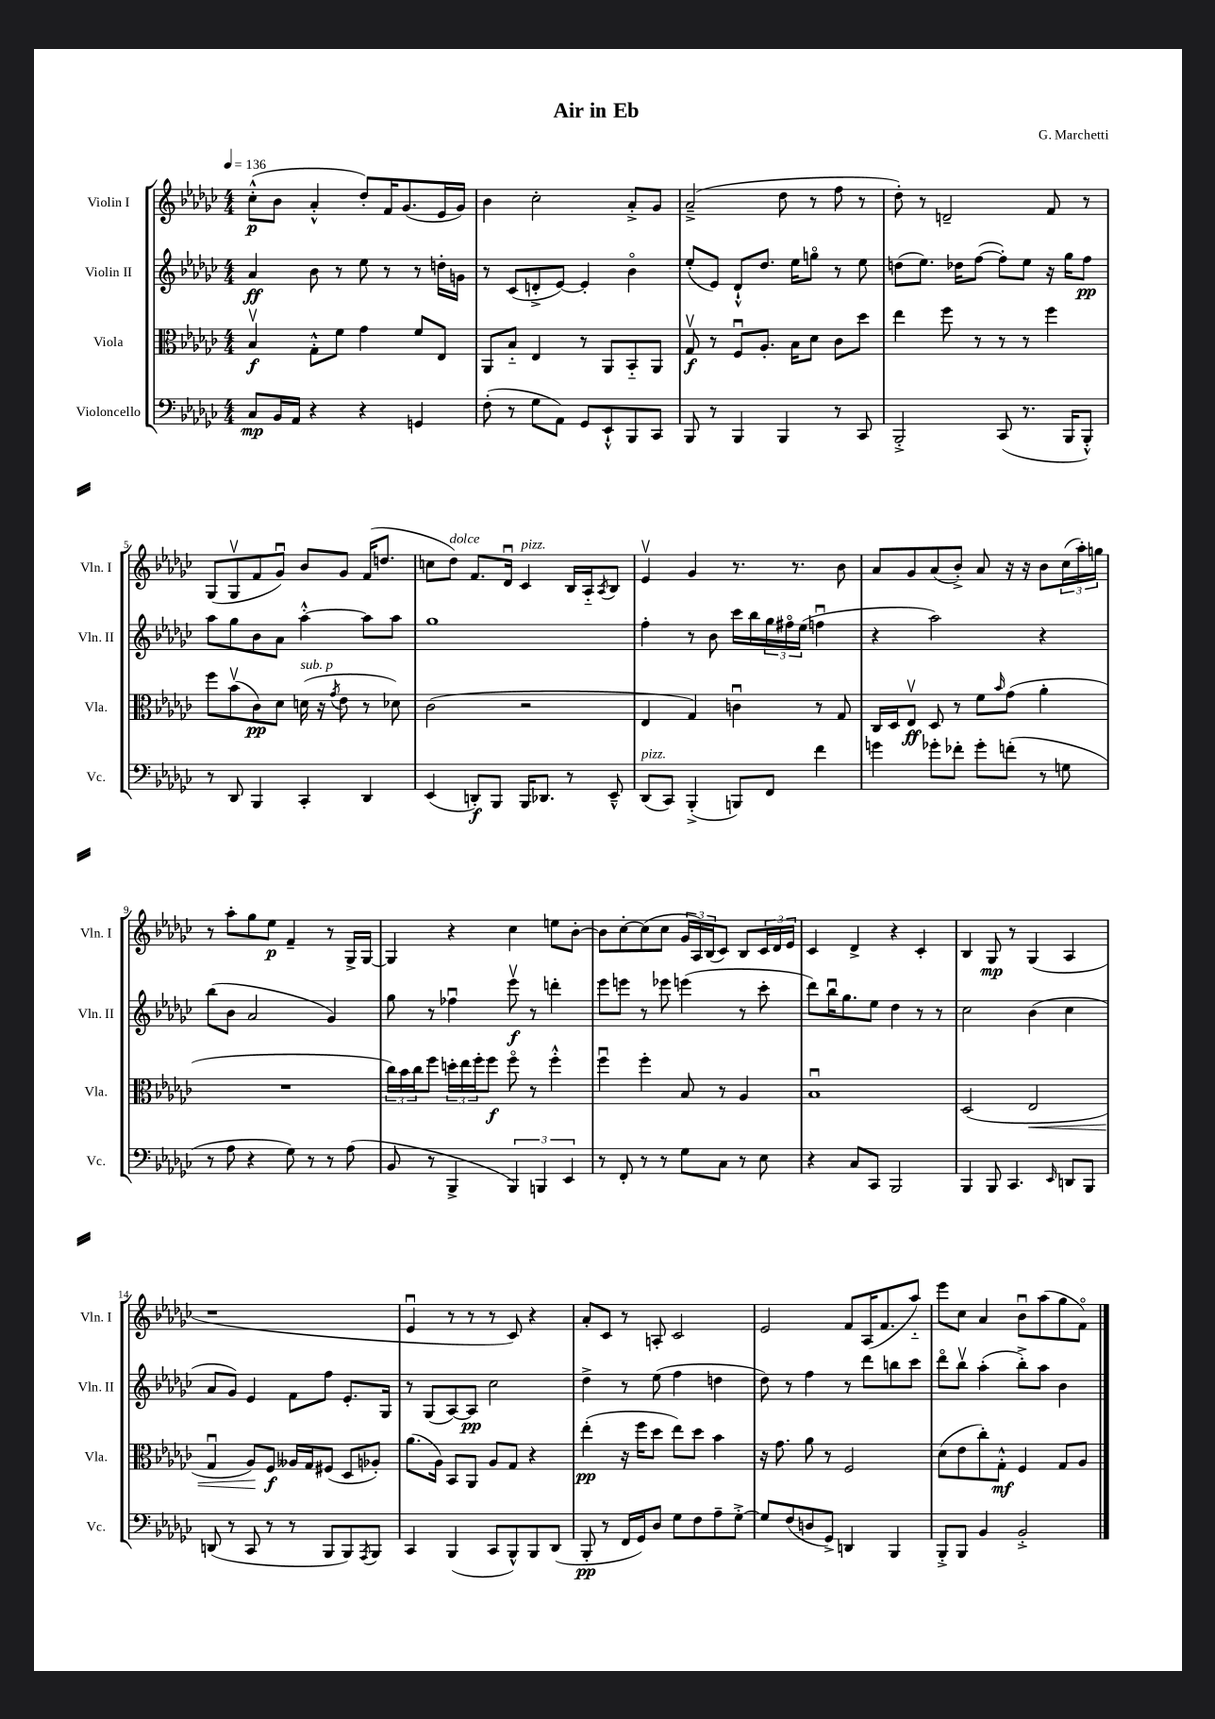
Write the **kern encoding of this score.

**kern	**dynam	**kern	**dynam	**kern	**dynam	**kern	**dynam
*part4	*part4	*part3	*part3	*part2	*part2	*part1	*part1
*staff4	*staff4	*staff3	*staff3	*staff2	*staff2	*staff1	*staff1
*I"Violoncello	*	*I"Viola	*	*I"Violin II	*	*I"Violin I	*
*I'Vc.	*	*I'Vla.	*	*I'Vln. II	*	*I'Vln. I	*
*clefF4	*	*clefC3	*	*clefG2	*	*clefG2	*
*k[b-e-a-d-g-c-]	*	*k[b-e-a-d-g-c-]	*	*k[b-e-a-d-g-c-]	*	*k[b-e-a-d-g-c-]	*
*M4/4	*	*M4/4	*	*M4/4	*	*M4/4	*
*MM136	*	*MM136	*	*MM136	*	*MM136	*
=1	=1	=1	=1	=1	=1	=1	=1
8C-/L	mp	4B-v/	f	4a-/	ff	(8cc-'^^\L	p
16BB-/L	.	.	.	.	.	8b-\J	.
16AA-/JJ	.	.	.	.	.	.	.
4r	.	8G-'^^\L	.	8b-\	.	4a-'^^/	.
.	.	8f\J	.	8r	.	.	.
4r	.	4g-\	.	8ee-\	.	8dd-'/L)	.
.	.	.	.	8r	.	16f/K	.
.	.	.	.	.	.	(8.g-/	.
4GGn/	.	8f/L	.	8r	.	.	.
.	.	8E-/J	.	16ddn'\LL	.	16e-/L	.
.	.	.	.	16gn\JJ	.	16g-/JJ)	.
=2	=2	=2	=2	=2	=2	=2	=2
(8F'\	.	8AA-/L	.	8r	.	4b-\	.
8r	.	8B-/J	.	(8c-/L	.	.	.
8G-\L	.	4E-/	.	8dn'^/	.	2cc-'\	.
8AA-\J)	.	.	.	[8e-/J)	.	.	.
8GG-/L	.	8r	.	4e-'/]	.	.	.
8EE-`^^/	.	8AA-/L	.	.	.	.	.
8BBB-/	.	8BB-/	.	4b-\	.	8a-'^/L	.
8CC-/J	.	8AA-/J	.	.	.	8g-/J	.
=3	=3	=3	=3	=3	=3	=3	=3
8BBB-/	.	8G-v/	f	(8ee-'/L	.	(2a-~^/	.
8r	.	8r	.	8e-/J)	.	.	.
4BBB-/	.	8Fu/L	.	8d-`^^/L	.	.	.
.	.	8.A-'/J	.	8.dd-/J	.	.	.
4BBB-/	.	.	.	.	.	8dd-\	.
.	.	16B-\KL	.	16ee-\KL	.	.	.
.	.	8d-\J	.	8ggn\J	.	8r	.
8r	.	8c-\L	.	8r	.	8ff\	.
8CC-/	.	8dd-\J	.	8ee-\	.	8r	.
=4	=4	=4	=4	=4	=4	=4	=4
2BBB-'^/	.	4ee-\	.	(8ddn\L	.	8dd-'\)	.
.	.	.	.	8.ee-\J)	.	8r	.
.	.	8ff\	.	.	.	2dn~/	.
.	.	.	.	16dd-X\KL	.	.	.
.	.	8r	.	([8ff\J	.	.	.
(8CC-/	.	8r	.	8ff'\L])	.	.	.
8.r	.	8r	.	8ee-\J	.	.	.
.	.	4ff\	.	16r	.	8f/	.
16BBB-/KL	.	.	.	16gg-\KL	.	.	.
8BBB-'^^/J)	.	.	.	8ff\J	pp	8r	.
!!LO:LB:g=z
=5	=5	=5	=5	=5	=5	=5	=5
8r	.	8ff\L	.	8aa-\L	.	(8G-/L	.
8DD-/	.	(8b-v\	.	8gg-\	.	8G-v/	.
4BBB-/	.	8c-\)	pp	8b-\	.	8f/	.
.	.	8d-\J	.	8a-\J	.	8g-u/J)	.
!	!	!LO:TX:a:i:t=sub. p	!	!	!	!	!
4CC-'/	.	(16dn\	.	[4aa-'^^\	.	8b-/L	.
.	.	16r	.	.	.	.	.
.	.	8qg-/	.	.	.	.	.
.	.	8e-\	.	.	.	8g-/J	.
4DD-/	.	8r	.	8aa-\L]	.	(16f/KL	.
.	.	.	.	.	.	8.ddn/J	.
.	.	8d-X\)	.	8aa-\J	.	.	.
=6	=6	=6	=6	=6	=6	=6	=6
(4EE-/	.	(2c-\	.	1gg-	.	8ccn\L	.
!	!	!	!	!	!	!LO:TX:a:i:t=dolce	!
.	.	.	.	.	.	8dd-\J)	.
8DDn'/L)	f	.	.	.	.	8.f/L	.
8BBB-/J	.	.	.	.	.	.	.
.	.	.	.	.	.	16d-u/Jk	.
!	!	!	!	!	!	!LO:TX:a:i:t=pizz.	!
16BBB-/KL	.	2r	.	.	.	4c-/	.
8.DD-X/J	.	.	.	.	.	.	.
8r	.	.	.	.	.	16B-/LL	.
.	.	.	.	.	.	16A-/J	.
.	.	.	.	.	.	8qA-/	.
8EE-~^^/	.	.	.	.	.	8B-/J	.
=7	=7	=7	=7	=7	=7	=7	=7
!LO:TX:a:i:t=pizz.	!	!	!	!	!	!	!
(8DD-/L	.	4E-/	.	4ff'\	.	4e-v/	.
8CC-/J)	.	.	.	.	.	.	.
(4BBB-'^/	.	4G-/)	.	8r	.	4g-/	.
.	.	.	.	8b-\	.	.	.
8BBBn/L)	.	4cnu\	.	16ccc-\LL	.	8.r	.
.	.	.	.	16bb-\	.	.	.
8FF/J	.	.	.	24gg-\	.	.	.
.	.	.	.	24ff#X\	.	.	.
.	.	.	.	.	.	8.r	.
.	.	.	.	(24ee-\JJ	.	.	.
4f\	.	8r	.	4ffnu\	.	.	.
.	.	8G-/	.	.	.	8b-\	.
=8	=8	=8	=8	=8	=8	=8	=8
4gn\	.	16C-/LL	.	4r	.	8a-/L	.
.	.	16D-/J	.	.	.	.	.
.	.	8E-v/J	ff	.	.	8g-/	.
8g-X'\L	.	8D-/	.	2aa-\)	.	(8a-/	.
8f-X'\J	.	8r	.	.	.	8b-'^/J)	.
8g-'\L	.	8f\L	.	.	.	8a-/	.
.	.	16qqb-/	.	.	.	.	.
(8fn'\J	.	(8g-\J	.	.	.	16r	.
.	.	.	.	.	.	16r	.
8r	.	4a-'\	.	4r	.	8b-\L	.
8Gn\	.	.	.	.	.	(24cc-\L	.
.	.	.	.	.	.	24aa-'\)	.
.	.	.	.	.	.	24ggn\JJ	.
!!LO:LB:g=z
=9	=9	=9	=9	=9	=9	=9	=9
8r	.	1r	.	(8bb-\L	.	8r	.
8A-\	.	.	.	8b-\J	.	8aa-'\L	.
4r	.	.	.	2a-/	.	8gg-\	.
.	.	.	.	.	.	8ee-\J	p
8G-\)	.	.	.	.	.	4f~/	.
8r	.	.	.	.	.	.	.
8r	.	.	.	4g-/)	.	8r	.
(8A-\	.	.	.	.	.	16G-^/LL	.
.	.	.	.	.	.	[16G-/JJ	.
=10	=10	=10	=10	=10	=10	=10	=10
8BB-/	.	24cc-\LL)	.	8gg-\	.	4G-/]	.
.	.	24b-\	.	.	.	.	.
.	.	24cc-\J	.	.	.	.	.
8r	.	8ff\J	.	8r	.	.	.
4BBB-^/	.	24ddn'\LL	.	4ff-Xu\	.	4r	.
.	.	24ee-\	.	.	.	.	.
.	.	24ff'\J	.	.	.	.	.
.	.	8ff\J	f	.	.	.	.
6BBB-/)	.	8ff\	.	8eee-v\	f	4cc-\	.
.	.	8r	.	8r	.	.	.
6BBBn/	.	.	.	.	.	.	.
.	.	4ff'^^\	.	4dddn'\	.	8een\L	.
6EE-/	.	.	.	.	.	.	.
.	.	.	.	.	.	[8b-'\J	.
=11	=11	=11	=11	=11	=11	=11	=11
8r	.	4ffu\	.	8eee-\L	.	8b-\L]	.
8FF'/	.	.	.	8eeen\J	.	[8cc-'\	.
8r	.	4ff'\	.	8r	.	(8cc-\]	.
8r	.	.	.	8eee-X\	.	8cc-\J	.
8G-\L	.	8B-/	.	(4eeen\	.	24g-/LL	.
.	.	.	.	.	.	24A-/)	.
.	.	.	.	.	.	(24B-/J	.
8C-\J	.	8r	.	.	.	8c-/J)	.
8r	.	4A-/	.	8r	.	8B-/L	.
8E-\	.	.	.	8ccc-'\	.	24c-/L	.
.	.	.	.	.	.	24d-/	.
.	.	.	.	.	.	24e-/JJ	.
=12	=12	=12	=12	=12	=12	=12	=12
4r	.	1B-u	.	8ddd-\L)	.	4c-/	.
.	.	.	.	16bb-u\K	.	.	.
.	.	.	.	8.gg-\	.	.	.
8C-/L	.	.	.	.	.	4d-^/	.
8CC-/J	.	.	.	8ee-\J	.	.	.
2BBB-/	.	.	.	4dd-\	.	4r	.
.	.	.	.	8r	.	4c-'/	.
.	.	.	.	8r	.	.	.
=13	=13	=13	=13	=13	=13	=13	=13
4BBB-/	.	(2D-/	.	2cc-\	.	4B-/	.
8BBB-/	.	.	.	.	.	8G-/	mp
4.CC-/	.	.	.	.	.	8r	.
!	!	!	!LO:HP:b	!	!	!	!
.	.	2E-/	<	(4b-\	.	(4G-/	.
16qqEE-/	.	.	.	.	.	.	.
8DDn/L	.	.	.	4cc-\	.	4A-/	.
8BBB-/J	.	.	.	.	.	.	.
!!LO:LB:g=z
=14	=14	=14	=14	=14	=14	=14	=14
(8DDn/	.	4G-u/	.	8a-/L	.	1r	.
8r	.	.	.	8g-/J)	.	.	.
8CC-/	.	8A-/L)	.	4e-/	.	.	.
8r	.	8F/J	[ f	.	.	.	.
8r	.	16A--X/LL	.	8f\L	.	.	.
.	.	16G-/J	.	.	.	.	.
8BBB-/L	.	(8F#X/J	.	8ff\J	.	.	.
8BBB-/)	.	8D-/L	.	8.e-'/L	.	.	.
8qAAA-/	.	.	.	.	.	.	.
8BBB-/J	.	8A-X'/J)	.	.	.	.	.
.	.	.	.	16G-/Jk	.	.	.
=15	=15	=15	=15	=15	=15	=15	=15
4CC-/	.	(8.a-\L	.	8r	.	4e-u/	.
.	.	.	.	(8G-/L	.	.	.
.	.	16A-\Jk)	.	.	.	.	.
(4BBB-/	.	8BB-/L	.	[8A-/)	.	8r	.
.	.	8AA-/J	.	8A-/J]	pp	8r	.
8CC-/L	.	8A-/L	.	2cc-\	.	8r	.
8BBB-^^/)	.	8G-/J	.	.	.	8c-/)	.
8BBB-/	.	4r	.	.	.	4r	.
(8DD-/J	.	.	.	.	.	.	.
=16	=16	=16	=16	=16	=16	=16	=16
8BBB-'/	pp	(4ee-'\	pp	4dd-^\	.	8a-'/L	.
8r	.	.	.	.	.	8c-/J	.
16FF/LL	.	16r	.	8r	.	8r	.
16GG-/J)	.	16ff\KL	.	.	.	.	.
8D-/J	.	8dd-\J	.	(8ee-\	.	8An'/	.
8G-\L	.	8ee-\L)	.	4ff\	.	2c-/	.
8F\	.	8dd-\J	.	.	.	.	.
8A-~\	.	4b-\	.	4ddn\	.	.	.
[8G-'^\J	.	.	.	.	.	.	.
=17	=17	=17	=17	=17	=17	=17	=17
8G-/L]	.	16r	.	8dd-\)	.	2e-/	.
.	.	8.g-\	.	.	.	.	.
(8F/	.	.	.	8r	.	.	.
8Dn/	.	8a-\	.	4ff\	.	.	.
8GG-^/J)	.	8r	.	.	.	.	.
4DDn/	.	2F/	.	8r	.	8f/L	.
.	.	.	.	8ddd-\L	.	(16A-/K	.
.	.	.	.	.	.	8.f/	.
4BBB-/	.	.	.	8bbn\	.	.	.
.	.	.	.	8ccc-\J	.	8aa-/J)	.
=18	=18	=18	=18	=18	=18	=18	=18
8BBB-'^/L	.	(8d-\L	.	8ddd-\L	.	8eee-\L	.
8BBB-/J	.	8e-\	.	8bb-v\J	.	8cc-\J	.
4BB-/	.	8cc-'\)	.	(4aa-'\	.	4a-/	.
.	.	8G-'^^\J	mf	.	.	.	.
2BB-'^/	.	4F/	.	8bb-'^\L)	.	8b-u\L	.
.	.	.	.	8aa-\J	.	(8aa-\	.
.	.	8G-/L	.	4b-\	.	8gg-\	.
.	.	8A-/J	.	.	.	8f\J)	.
==	==	==	==	==	==	==	==
*-	*-	*-	*-	*-	*-	*-	*-
